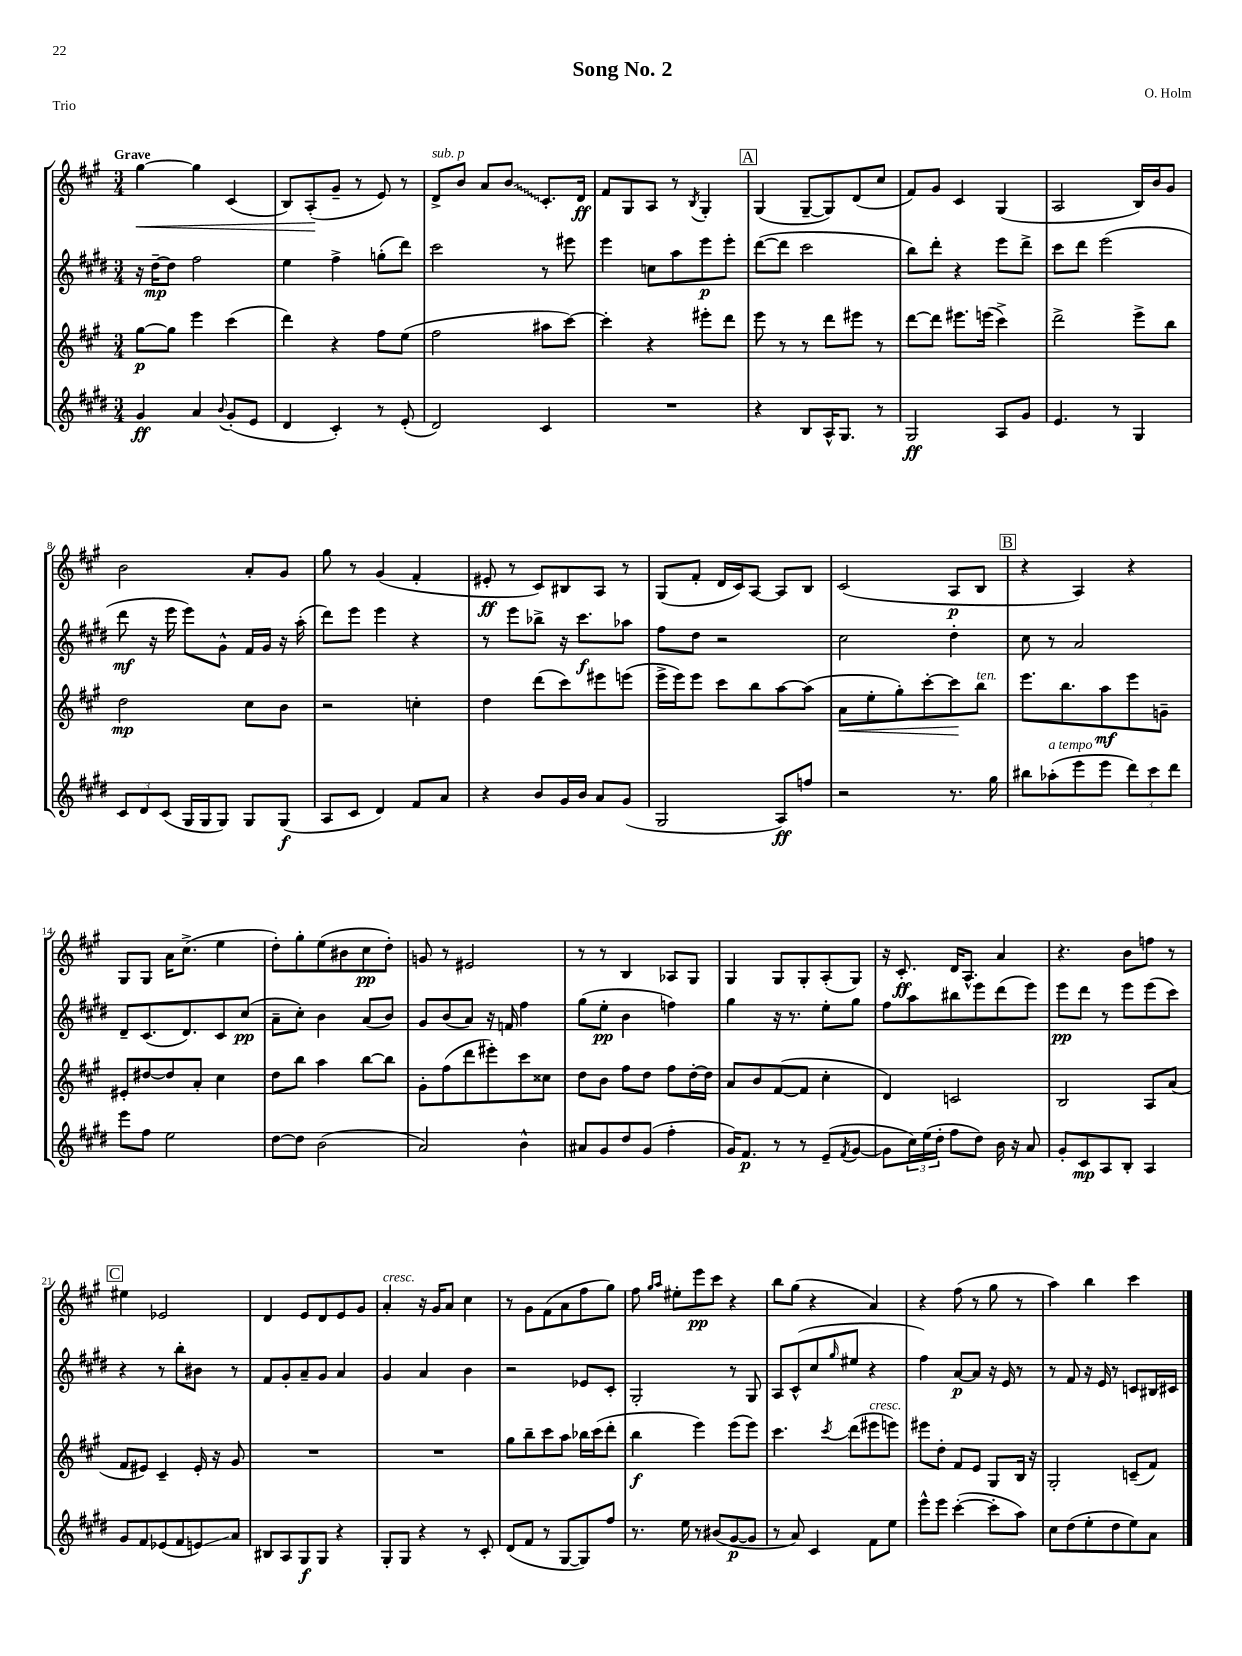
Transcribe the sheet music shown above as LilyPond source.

\header { title = "Song No. 2" composer = "O. Holm" piece = "Trio" }
<<
\new StaffGroup <<
\new Staff = "s0" {
    \clef treble \key a \major \numericTimeSignature \time 3/4 \tempo "Grave"
    gis''4~\< gis''4 cis'4( |
    b8) a8-.\!( gis'8-- r8 e'8) r8 |
    d'8->^\markup { \italic "sub. p" } b'8 a'8 \once \override Glissando.style = #'zigzag b'8\glissando cis'8.-. d'16\ff |
    fis'8 gis8 a8 r8 \acciaccatura { b8 } gis4-. |
    \mark \markup { \box "A" } gis4( gis8~-- gis8) d'8( cis''8 |
    fis'8) gis'8 cis'4 gis4( |
    a2 b16) b'16 gis'8 |
    b'2 a'8-. gis'8 |
    gis''8 r8 gis'4( fis'4-. |
    eis'8-.\ff r8 cis'8) bis8 a8 r8 |
    gis8( fis'8-. d'16 cis'16) a8~ a8 b8 |
    cis'2( a8\p b8 |
    \mark \markup { \box "B" } r4 a4) r4 |
    gis8 gis8 a'16 cis''8.->( e''4 |
    d''8-.) gis''8-. e''8( bis'8 cis''8\pp d''8-.) |
    g'8 r8 eis'2 |
    r8 r8 b4 aes8 gis8 |
    gis4 gis8 gis8-. a8-.( gis8) |
    r16 cis'8.-.\ff d'16 a8.-^ a'4 |
    r4. b'8 f''8 r8 |
    \mark \markup { \box "C" } eis''4 ees'2 |
    d'4 e'8 d'8 e'8 gis'8 |
    a'4-.^\markup { \italic "cresc." } r16 gis'16 a'8 cis''4 |
    r8 gis'8 fis'8( a'8 fis''8 gis''8) |
    fis''8 \grace { gis''16 a''16 } eis''8-. e'''8\pp cis'''8 r4 |
    b''8 gis''8( r4 a'4) |
    r4 fis''8( r8 gis''8 r8 |
    a''4) b''4 cis'''4 \bar "|." |
}
\new Staff = "s1" {
    \clef treble \key e \major \numericTimeSignature \time 3/4
    r16 dis''16~--\mp dis''8 fis''2 |
    e''4 fis''4-> g''8-.( dis'''8) |
    cis'''2 r8 eis'''8 |
    e'''4 c''8 a''8 e'''8\p e'''8-. |
    \mark \markup { \box "A" } dis'''8~( dis'''8 cis'''2 |
    b''8) dis'''8-. r4 e'''8 dis'''8-> |
    cis'''8 dis'''8 e'''2( |
    dis'''8\mf r16 e'''16 e'''8) gis'8-^ fis'16 gis'16 r16 a''16-.( |
    dis'''8) e'''8 e'''4 r4 |
    r8 e'''8 bes''8-> r16 cis'''8.\f aes''8 |
    fis''8 dis''8 r2 |
    cis''2 dis''4-. |
    \mark \markup { \box "B" } cis''8 r8 a'2 |
    dis'8-- cis'8.( dis'8.) cis'8 cis''8\pp( |
    a'8-- cis''8-.) b'4 a'8( b'8) |
    gis'8 b'8( a'8) r16 f'16 fis''4 |
    gis''8( e''8-.\pp b'4 f''4) |
    gis''4 r16 r8. e''8-. gis''8 |
    fis''8 a''8 bis''8 e'''8 dis'''8( e'''8) |
    e'''8\pp dis'''8 r8 e'''8 e'''8( cis'''8) |
    \mark \markup { \box "C" } r4 r8 b''8-. bis'8 r8 |
    fis'8 gis'8-. a'8-- gis'8 a'4 |
    gis'4 a'4 b'4 |
    r2 ees'8 cis'8-. |
    gis2-. r8 gis8 |
    a8 cis'8-^( cis''8 \grace { gis''16 } eis''8 r4 |
    fis''4) a'8~\p a'8 r16 e'16 r8 |
    r8 fis'8 r16 e'16 r8 c'8 bis16 cis'16 \bar "|." |
}
\new Staff = "s2" {
    \clef treble \key a \major \numericTimeSignature \time 3/4
    gis''8~\p gis''8 e'''4 cis'''4( |
    d'''4) r4 fis''8 e''8( |
    fis''2 ais''8 cis'''8~) |
    cis'''4-. r4 eis'''8-. d'''8 |
    \mark \markup { \box "A" } e'''8 r8 r8 d'''8 eis'''8 r8 |
    d'''8~ d'''8 eis'''8. e'''16( cis'''4->) |
    d'''2-> e'''8-> b''8 |
    d''2\mp cis''8 b'8 |
    r2 c''4-. |
    d''4 d'''8( cis'''8) eis'''8 e'''8( |
    e'''16-> e'''16) e'''8 cis'''8 b''8 a''8~ a''8( |
    a'8\< e''8-. gis''8-.) cis'''8~-. cis'''8\! b''8^\markup { \italic "ten." } |
    \mark \markup { \box "B" } e'''8. b''8. a''8\mf e'''8 g'8-- |
    eis'8-. dis''8~ dis''8 a'8-. cis''4 |
    d''8 b''8 a''4 b''8~ b''8 |
    gis'8-. fis''8( d'''8 eis'''8-.) cis'''8 cisis''8 |
    d''8 b'8 fis''8 d''8 fis''8 d''16~-. d''16 |
    a'8 b'8 fis'8~( fis'8 cis''4-. |
    d'4) c'2 |
    b2 a8 a'8( |
    \mark \markup { \box "C" } fis'8 eis'8) cis'4-- eis'16-. r16 gis'8 |
    R2. |
    R2. |
    gis''8 b''8-- cis'''8 a''8 bes''16 cis'''16( d'''8-. |
    b''4\f e'''4) e'''8( e'''8) |
    cis'''4. \acciaccatura { cis'''8 } d'''8( eis'''8^\markup { \italic "cresc." } e'''8) |
    eis'''8 d''8-. fis'8 e'8 gis8 b16 r16 |
    gis2-. c'8--( fis'8) \bar "|." |
}
\new Staff = "s3" {
    \clef treble \key e \major \numericTimeSignature \time 3/4
    gis'4\ff a'4 \appoggiatura { b'8 } gis'8-.( e'8 |
    dis'4 cis'4-.) r8 e'8-.( |
    dis'2) cis'4 |
    R2. |
    \mark \markup { \box "A" } r4 b8 a16-^ gis8. r8 |
    gis2\ff a8 gis'8 |
    e'4. r8 gis4 |
    \tuplet 3/2 { cis'8 dis'8 cis'8( } gis16 gis16 gis8) gis8 gis8\f( |
    a8 cis'8 dis'4) fis'8 a'8 |
    r4 b'8 gis'16 b'16 a'8 gis'8( |
    gis2 a8\ff) f''8 |
    r2 r8. gis''16 |
    \mark \markup { \box "B" } bis''8 aes''8-.^\markup { \italic "a tempo" }( e'''8 e'''8 \tuplet 3/2 { dis'''8) cis'''8 dis'''8 } |
    e'''8 fis''8 e''2 |
    dis''8~ dis''8 b'2( |
    a'2) b'4-^ |
    ais'8 gis'8 dis''8 gis'8( fis''4-. |
    gis'16) fis'8.\p r8 r8 e'8--( \acciaccatura { fis'8 } gis'8~ |
    gis'8 \tuplet 3/2 { cis''16) e''16( dis''16-. } fis''8 dis''8) b'16 r16 a'8 |
    gis'8-. cis'8\mp a8 b8-. a4 |
    \mark \markup { \box "C" } gis'8 fis'8 ees'8( fis'8 e'8\glissando) a'8 |
    bis8 a8 gis8\f gis8 r4 |
    gis8-. gis8 r4 r8 cis'8-. |
    dis'8( fis'8 r8 gis8~ gis8) fis''8 |
    r8. e''16 r8 bis'8( gis'8~\p gis'8 |
    r8 a'8) cis'4 fis'8 e''8 |
    e'''8-^ e'''8 cis'''4~-.( cis'''8-. a''8) |
    cis''8 dis''8( e''8-. dis''8 e''8) a'8 \bar "|." |
}
>>
>>
